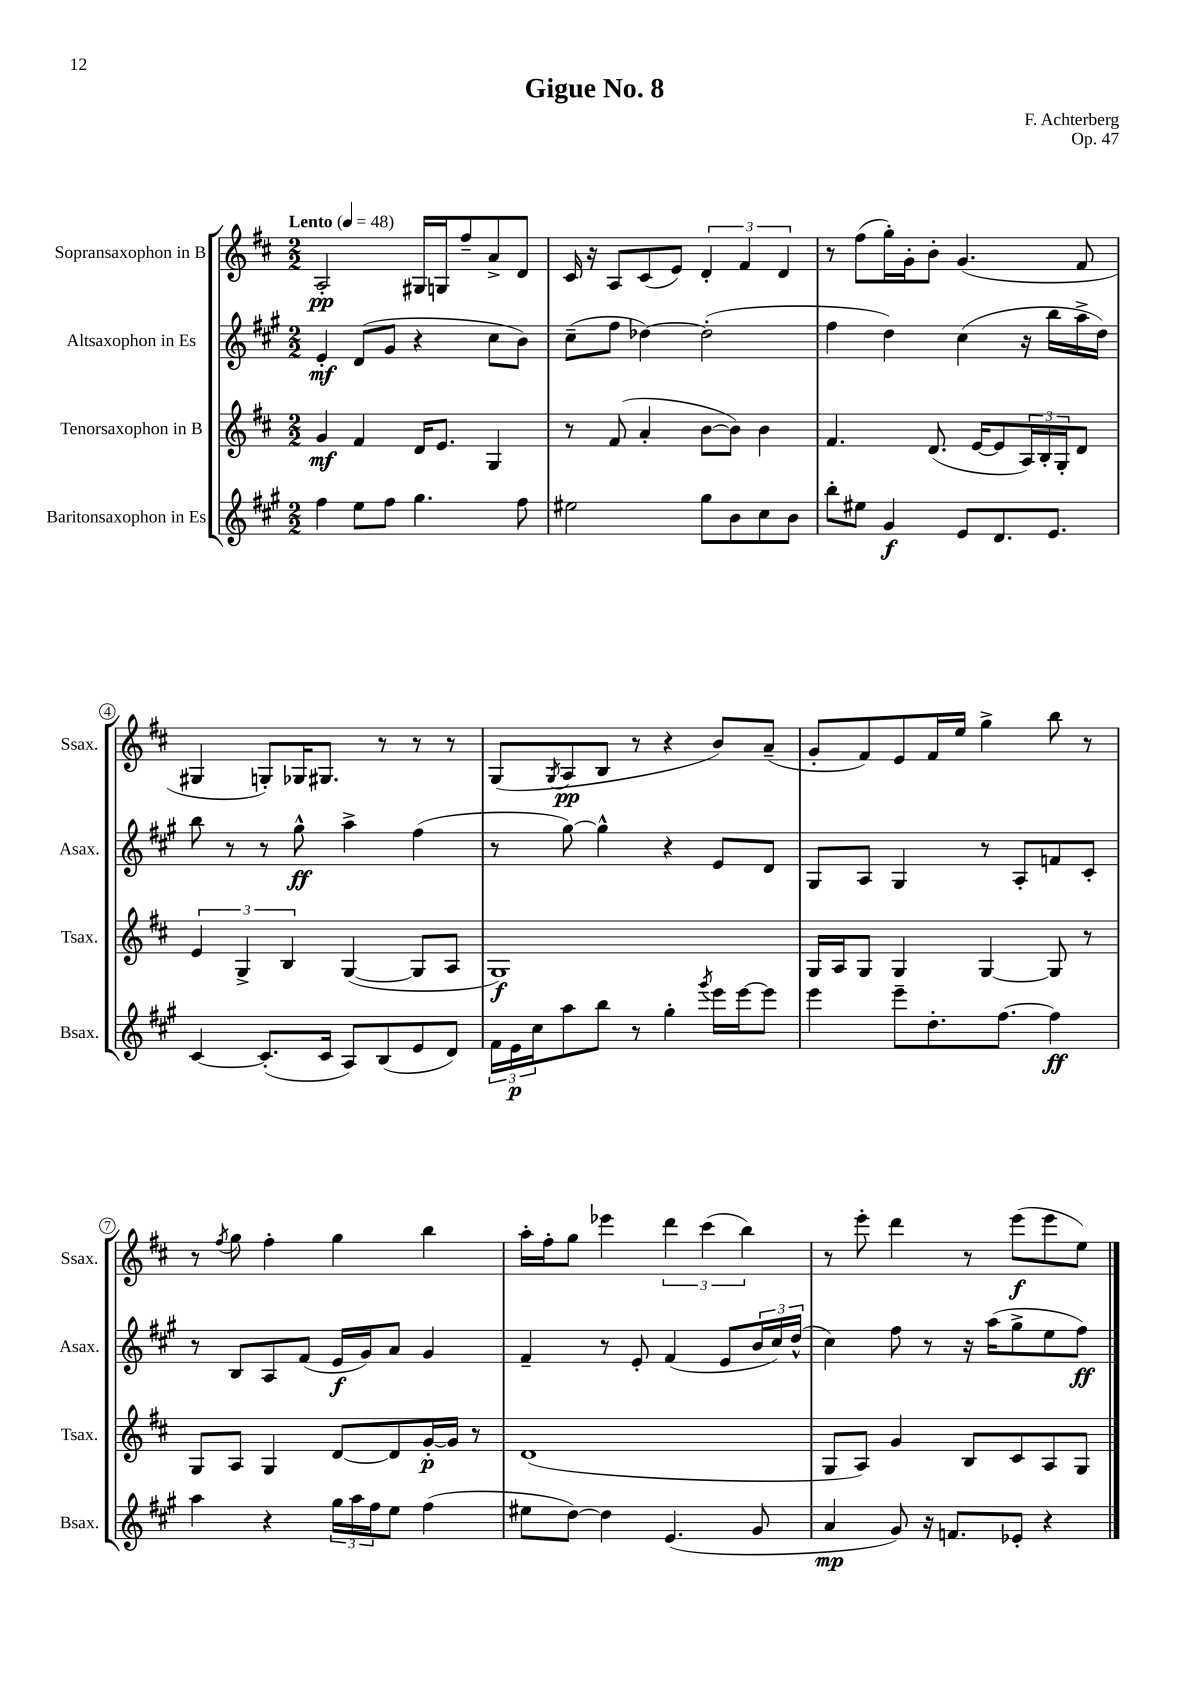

**kern	**dynam	**kern	**dynam	**kern	**dynam	**kern	**dynam
*part4	*part4	*part3	*part3	*part2	*part2	*part1	*part1
*staff4	*staff4	*staff3	*staff3	*staff2	*staff2	*staff1	*staff1
*I"Baritonsaxophon in Es	*	*I"Tenorsaxophon in B	*	*I"Altsaxophon in Es	*	*I"Sopransaxophon in B	*
*I'Bsax.	*	*I'Tsax.	*	*I'Asax.	*	*I'Ssax.	*
*clefG2	*	*clefG2	*	*clefG2	*	*clefG2	*
*k[f#c#g#]	*	*k[f#c#]	*	*k[f#c#g#]	*	*k[f#c#]	*
*M2/2	*	*M2/2	*	*M2/2	*	*M2/2	*
*MM48	*	*MM48	*	*MM48	*	*MM48	*
=1	=1	=1	=1	=1	=1	=1	=1
!	!	!	!	!	!	!LO:TX:a:B:t=Lento	!
4ff#\	.	4g/	mf	4e'/	mf	2A'/	pp
8ee\L	.	4f#/	.	(8d/L	.	.	.
8ff#\J	.	.	.	8g#/J	.	.	.
4.gg#\	.	16d/KL	.	4r	.	16G#X/LL	.
.	.	8.e/J	.	.	.	16Gn/J	.
.	.	.	.	.	.	8ff#~/	.
.	.	4G/	.	8cc#\L	.	8a^/	.
8ff#\	.	.	.	8b\J)	.	8d/J	.
=2	=2	=2	=2	=2	=2	=2	=2
2ee#X\	.	8r	.	(8cc#~\L	.	16c#/	.
.	.	.	.	.	.	16r	.
.	.	(8f#/	.	8ff#\J	.	8A/L	.
.	.	4a'/	.	[4dd-X\)	.	(8c#/	.
.	.	.	.	.	.	8e/J)	.
8gg#\L	.	[8b\L	.	(2dd-'\]	.	6d'/	.
8b\	.	8b\J])	.	.	.	.	.
.	.	.	.	.	.	6f#/	.
8cc#\	.	4b\	.	.	.	.	.
.	.	.	.	.	.	6d/	.
8b\J	.	.	.	.	.	.	.
=3	=3	=3	=3	=3	=3	=3	=3
8bb'\L	.	4.f#/	.	4ff#\	.	8r	.
8ee#X\J	.	.	.	.	.	(8ff#\L	.
4g#/	f	.	.	4dd\)	.	16gg'\L)	.
.	.	.	.	.	.	16g'\J	.
.	.	(8.d/	.	.	.	8b'\J	.
8e/L	.	.	.	(4cc#\	.	(4.g/	.
.	.	[16e/KL	.	.	.	.	.
8.d/	.	8e/]	.	.	.	.	.
.	.	24A/L)	.	16r	.	.	.
.	.	24B'/	.	.	.	.	.
8.e/J	.	.	.	16bb\LL	.	.	.
.	.	24G'/J	.	.	.	.	.
.	.	8d/J	.	16aa^\	.	8f#/	.
.	.	.	.	16dd\JJ)	.	.	.
!!LO:LB:g=z
=4	=4	=4	=4	=4	=4	=4	=4
[4c#/	.	6e/	.	8bb\	.	4G#X/	.
.	.	.	.	8r	.	.	.
.	.	6G^/	.	.	.	.	.
(8.c#'/L]	.	.	.	8r	.	8Gn'/L)	.
.	.	6B/	.	.	.	.	.
.	.	.	.	8gg#^^\	ff	16G-X/K	.
16c#/Jk	.	.	.	.	.	8.G#X/J	.
8A/L)	.	([4G/	.	4aa^\	.	.	.
(8B/	.	.	.	.	.	8r	.
8e/	.	8G/L]	.	(4ff#\	.	8r	.
8d/J)	.	8A/J	.	.	.	8r	.
=5	=5	=5	=5	=5	=5	=5	=5
24f#\LL	.	1G)	f	8r	.	(8G/L	.
24e\	p	.	.	.	.	.	.
24cc#\J	.	.	.	.	.	.	.
.	.	.	.	.	.	8qG/	.
8aa\	.	.	.	[8gg#\)	.	8A/	pp
8bb\J	.	.	.	4gg#^^\]	.	8B/J	.
8r	.	.	.	.	.	8r	.
4gg#'\	.	.	.	4r	.	4r	.
8qggg#/	.	.	.	.	.	.	.
16eee\LL	.	.	.	8e/L	.	8b/L)	.
[16eee\J	.	.	.	.	.	.	.
8eee\J]	.	.	.	8d/J	.	(8a~/J	.
=6	=6	=6	=6	=6	=6	=6	=6
4eee\	.	16G/LL	.	8G#/L	.	8g'/L	.
.	.	16A/J	.	.	.	.	.
.	.	8G/J	.	8A/J	.	8f#/)	.
8eee~\L	.	4G/	.	4G#/	.	8e/	.
8.dd'\	.	.	.	.	.	16f#/L	.
.	.	.	.	.	.	16ee/JJ	.
.	.	[4G/	.	8r	.	4gg^\	.
[8.ff#\J	.	.	.	.	.	.	.
.	.	.	.	8A'/L	.	.	.
4ff#\]	ff	8G/]	.	8fn/	.	8bb\	.
.	.	8r	.	8c#'/J	.	8r	.
!!LO:LB:g=z
=7	=7	=7	=7	=7	=7	=7	=7
4aa\	.	8G/L	.	8r	.	8r	.
.	.	.	.	.	.	8qff#/	.
.	.	8A/J	.	8B/L	.	8gg\	.
4r	.	4G/	.	8A/	.	4ff#'\	.
.	.	.	.	(8f#/J	.	.	.
24gg#\LL	.	[8d/L	.	16e/LL	f	4gg\	.
24aa\	.	.	.	.	.	.	.
.	.	.	.	16g#/J)	.	.	.
24ff#\J	.	.	.	.	.	.	.
8ee\J	.	8d/]	.	8a/J	.	.	.
(4ff#\	.	[16g'/L	p	4g#/	.	4bb\	.
.	.	16g/JJ]	.	.	.	.	.
.	.	8r	.	.	.	.	.
=8	=8	=8	=8	=8	=8	=8	=8
8ee#X\L	.	(1d	.	4f#~/	.	16aa'\LL	.
.	.	.	.	.	.	16ff#'\J	.
[8dd\J)	.	.	.	.	.	8gg\J	.
4dd\]	.	.	.	8r	.	4eee-X\	.
.	.	.	.	8e'/	.	.	.
(4.e/	.	.	.	(4f#/	.	6ddd\	.
.	.	.	.	.	.	(6ccc#\	.
.	.	.	.	8e/L	.	.	.
.	.	.	.	.	.	6bb\)	.
8g#/	.	.	.	24b/L	.	.	.
.	.	.	.	24cc#/)	.	.	.
.	.	.	.	(24dd^^/JJ	.	.	.
=9	=9	=9	=9	=9	=9	=9	=9
4a/	mp	8G/L	.	4cc#\)	.	8r	.
.	.	8A/J)	.	.	.	8eee'\	.
8g#/)	.	4g/	.	8ff#\	.	4ddd\	.
16r	.	.	.	8r	.	.	.
8.fn/L	.	.	.	.	.	.	.
.	.	8B/L	.	16r	.	8r	.
.	.	.	.	(16aa\KL	.	.	.
8e-X'/J	.	8c#/	.	8gg#^\	.	(8eee\L	f
4r	.	8A/	.	8ee\	.	8eee\	.
.	.	8G/J	.	8ff#\J)	ff	8ee\J)	.
==	==	==	==	==	==	==	==
*-	*-	*-	*-	*-	*-	*-	*-
